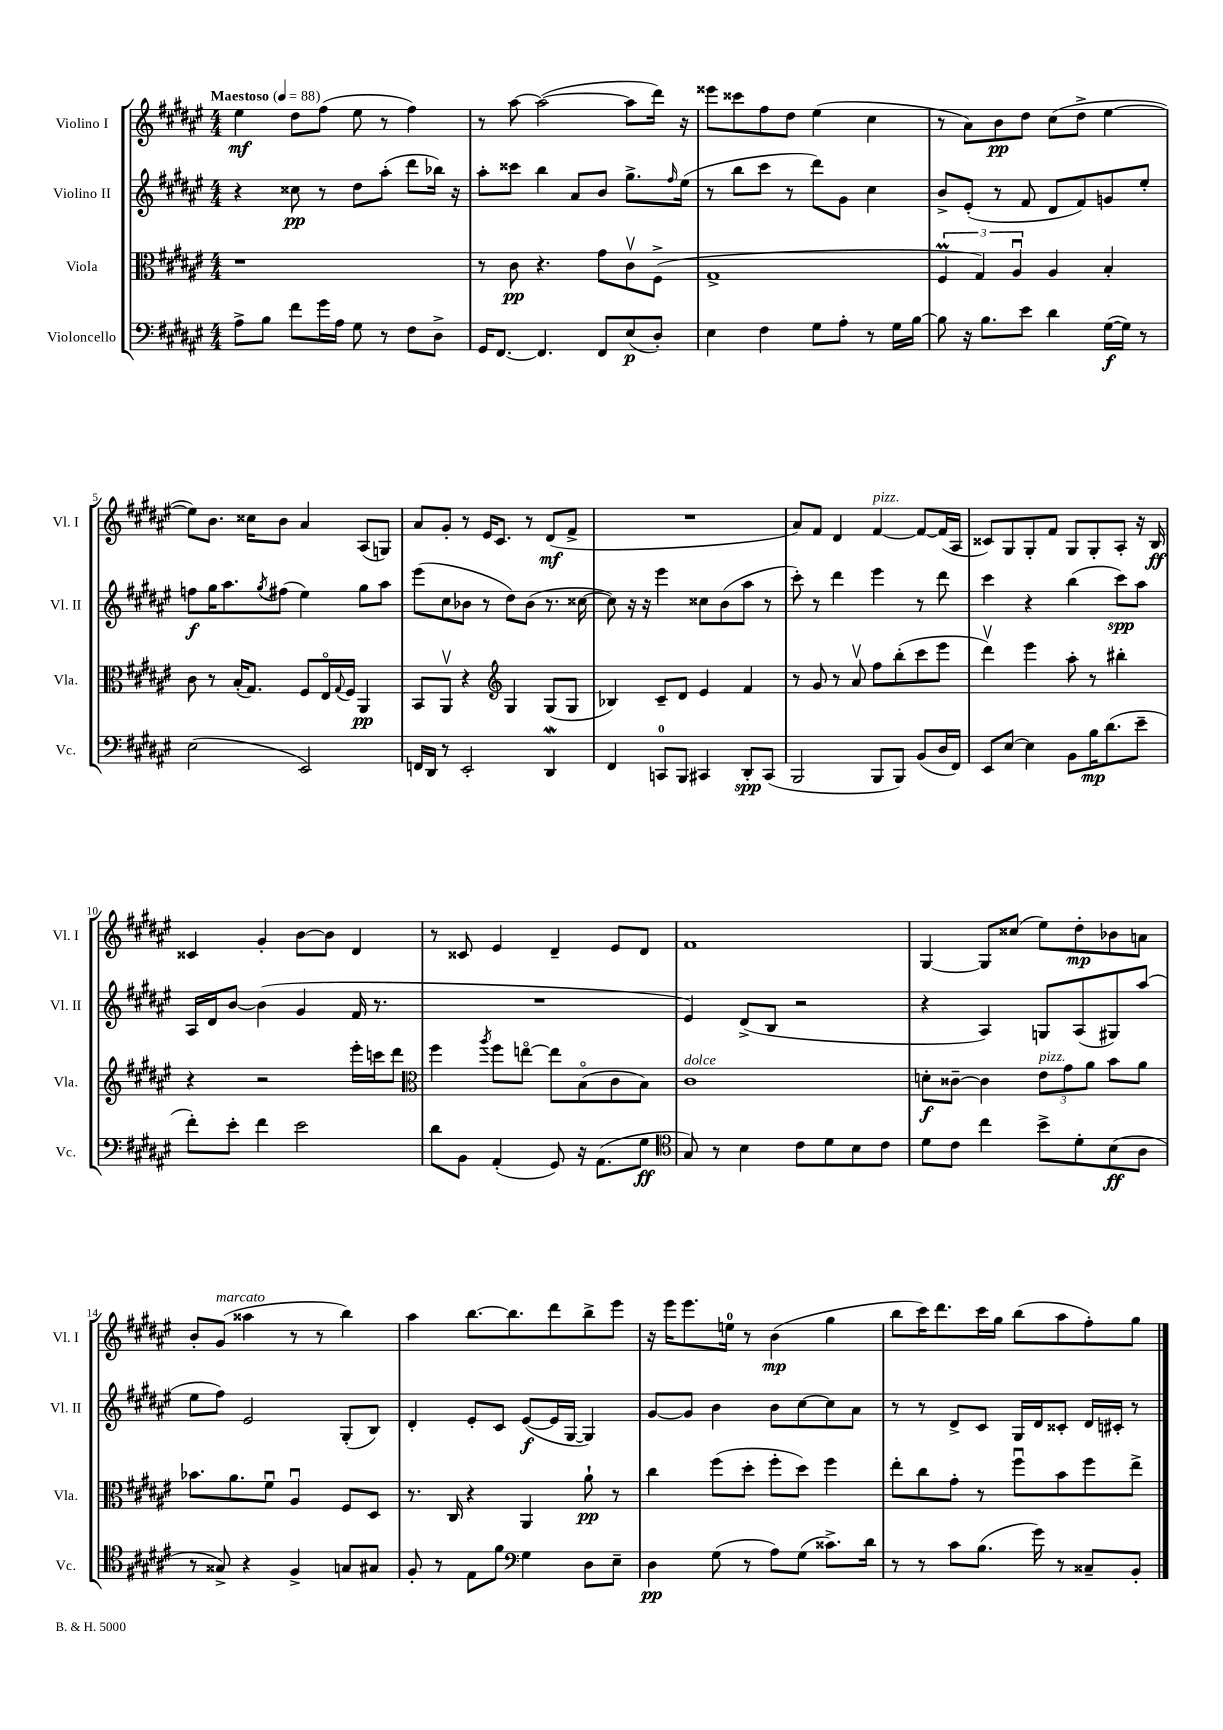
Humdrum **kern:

**kern	**kern	**kern	**kern
*staff4	*staff3	*staff2	*staff1
*clefF4	*clefC3	*clefG2	*clefG2
*k[f#c#g#d#a#e#]	*k[f#c#g#d#a#e#]	*k[f#c#g#d#a#e#]	*k[f#c#g#d#a#e#]
*M4/4	*M4/4	*M4/4	*M4/4
*MM88	*MM88	*MM88	*MM88
8A#^	1r	4r	4ee#
8B	.	.	.
8f#	.	8cc##	8dd#
16g#	.	8r	(8ff#
16A#	.	.	.
8G#	.	8dd#	8ee#
8r	.	(8aa#'	8r
8F#	.	8ddd#	4ff#)
8D#^	.	16bb-)	.
.	.	16r	.
=	=	=	=
16GG#	8r	8aa#'	8r
[8.FF#	.	.	.
.	8c#	8ccc##	[8aa#
4.FF#]	4.r	4bb	(2aa#_
.	.	8a#	.
8FF#	8g#	8b	.
(8E#	8c#v	8.gg#^	8aa#]
8D#')	(8F#^	.	16ddd#)
.	.	16qqff#	.
.	.	(16ee#	16r
=	=	=	=
4E#	1G#^	8r	8eee##
.	.	8bb	8ccc##
4F#	.	8ccc#	8ff#
.	.	8r	8dd#
8G#	.	8ddd#)	(4ee#
8A#'	.	8g#	.
8r	.	4cc#	4cc#
16G#	.	.	.
[16B	.	.	.
=	=	=	=
8B]	6F#	8b^	8r
16r	.	(8e#'	8a#)
.	6G#)	.	.
8.B	.	.	.
.	.	8r	8b
.	6A#u	.	.
8e#	.	8f#	8dd#
4d#	4A#	8d#	(8cc#
.	.	8f#)	8dd#^
([16G#	4B'	8g	[4ee#
16G#])	.	.	.
8r	.	8ee#'	.
=	=	=	=
(2E#	8c#	8ff	8ee#])
.	8r	16gg#	8.b
.	.	8.aa#	.
.	(16B'	.	.
.	8.G#)	.	16cc##
.	.	8qgg#	.
.	.	(8ff#	8b
2EE#)	8F#	4ee#)	4a#
.	16E#o	.	.
.	8qqG#	.	.
.	16F#	.	.
.	4AA#	8gg#	(8A#
.	.	8aa#	8G)
=	=	=	=
16FF	8BB	(8eee#	8a#
16DD#	.	.	.
8r	8AA#v	8cc#	8g#'
2EE#'	4r	8b-	8r
.	.	8r	16e#
.	.	.	8.c#
*	*clefG2	*	*
.	4G#	8dd#)	.
.	.	(8b-	8r
4DD#	(8G#	8.r	(8d#
.	8G#	.	8f#^
.	.	[16cc##	.
=	=	=	=
4FF#	4B-)	8cc##])	1r
.	.	16r	.
.	.	16r	.
8CC	8c#~	4eee#	.
8BBB	8d#	.	.
4CC#	4e#	8cc##	.
.	.	(8b	.
8DD#'	4f#	8aa#	.
(8CC#	.	8r	.
=	=	=	=
2BBB	8r	8ccc#')	8a#)
.	8g#	8r	8f#
.	8r	4ddd#	4d#
.	8a#v	.	.
8BBB	8ff#	4eee#	[4f#
8BBB)	(8bb'	.	.
(8BB	8ccc#	8r	8f#_
16D#	8eee#	8ddd#	(16f#]
16FF#)	.	.	16A#
=	=	=	=
8EE#	4ddd#v)	4ccc#	8c##)
[8E#	.	.	8G#
4E#]	4eee#	4r	8G#'
.	.	.	8f#
8BB	8aa#'	(4bb	8G#
16B	8r	.	8G#'
(8.d#	.	.	.
.	4bb#'	8ccc#)	8A#'
8e#~	.	8aa#	16r
.	.	.	16B
=	=	=	=
8f#')	4r	16A#	4c##
.	.	16d#	.
8e#'	.	[8b	.
4f#	2r	(4b]	4g#'
2e#	.	4g#	[8b
.	.	.	8b]
.	16eee#'	16f#	4d#
.	16ccc	8.r	.
.	8ddd#	.	.
=	=	=	=
*	*clefC3	*	*
8d#	4ff#	1r	8r
8BB	.	.	8c##
.	8qaa#	.	.
(4AA#'	8ff#	.	4e#
.	[8eeo	.	.
8GG#)	8ee]	.	4d#~
16r	(8Bo	.	.
(8.AA#	.	.	.
.	8c#	.	8e#
8G#	8B)	.	8d#
=	=	=	=
*clefC4	*	*	*
8G#)	1c#	4e#)	1f#
8r	.	.	.
4B	.	(8d#^	.
.	.	8B	.
8c#	.	2r	.
8d#	.	.	.
8B	.	.	.
8c#	.	.	.
=	=	=	=
8d#	8d'	4r	[4G#
8c#	[8c##~	.	.
4cc#	4c##]	4A#)	8G#]
.	.	.	(8cc##
8b^	12e#	8G	8ee#)
.	12g#	.	.
8d#'	.	(8A#	8dd#'
.	12a#	.	.
(8B	8b	8G#)	8b-
8A#	8a#	(8aa#	8a
=	=	=	=
8r	8.b-	8ee#	8b'
8G##^)	.	8ff#)	(8g#
.	8.a#	.	.
4r	.	2e#	4aa##
.	8f#u	.	.
4F#^	4A#u	.	8r
.	.	.	8r
8G	8F#	(8G#'	4bb)
8G#	8D#	8B)	.
=	=	=	=
8F#'	8.r	4d#'	4aa#
8r	.	.	.
.	16C#	.	.
8E#	4r	8e#'	[8.bb
8f#	.	8c#	.
.	.	.	8.bb]
*clefF4	*	*	*
4G#	4AA#	([8e#	.
.	.	16e#]	8ddd#
.	.	[16G#	.
8D#	8a#`	4G#])	8bb^
8E#~	8r	.	8eee#
=	=	=	=
4D#	4cc#	[8g#	16r
.	.	.	16eee#
.	.	8g#]	8.eee#
(8G#	(8ff#	4b	.
.	.	.	16ee
8r	8dd#'	.	8r
8A#)	8ff#'	8b	(4b
(8G#	8dd#)	[8cc#	.
8.c##^)	4ff#	8cc#]	4gg#
.	.	8a#	.
16d#	.	.	.
=	=	=	=
8r	8ee#'	8r	8bb
8r	8cc#	8r	16ccc#)
.	.	.	8.ddd#
8c#	8g#'	8d#^	.
(8.B	8r	8c#	16ccc#
.	.	.	16gg#
.	8ff#u	16G#	(8bb
16g#)	.	16d#	.
8r	8b	8c##'	8aa#
8C##~	8ff#	16d#	8ff#')
.	.	16c#'	.
8BB'	8ee#^	8r	8gg#
==	==	==	==
*-	*-	*-	*-
